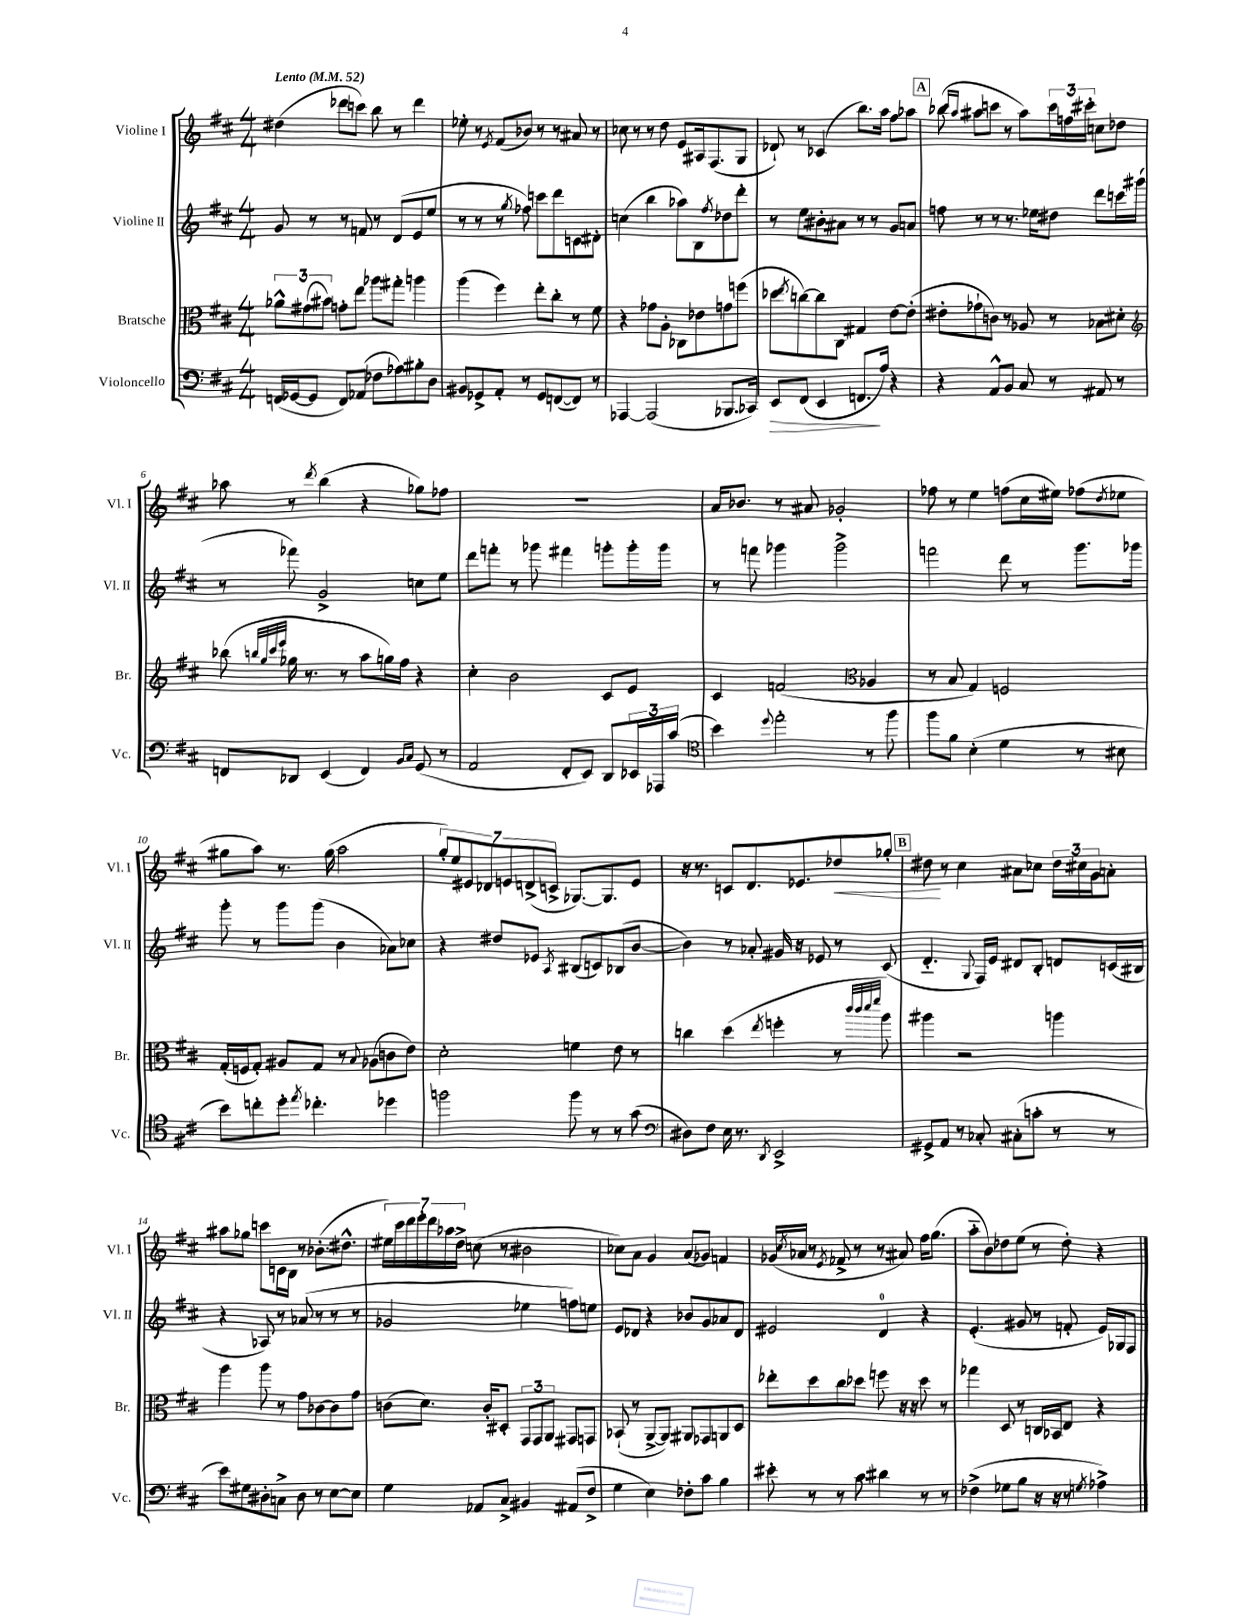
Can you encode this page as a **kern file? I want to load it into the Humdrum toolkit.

**kern	**kern	**kern	**kern
*staff4	*staff3	*staff2	*staff1
*clefF4	*clefC3	*clefG2	*clefG2
*k[f#c#]	*k[f#c#]	*k[f#c#]	*k[f#c#]
*M4/4	*M4/4	*M4/4	*M4/4
*MM52	*MM52	*MM52	*MM52
(16FF	12a-^^	8g	(4dd#
[16GG-	.	.	.
.	(12g#	.	.
8GG-]	.	8r	.
.	12b#)	.	.
8FF)	8g'	8r	8ddd-
(8AA-	8ee	8f	8ccc)
8F-	8aa-	8r	8bb
8A-)	8gg#'	(8d	8r
8B#'	4aa	8e	4ddd-
8D	.	8ee	.
=	=	=	=
8BB#	(4aa	8r	8ee-'
8GG-^	.	8r	8r
.	.	.	8qe
8AA'	4ff#)	8r	(8f#
.	.	8qgg	.
8r	.	8ff-)	8b-)
8GG-	8ee'	8ccc	8r
([8FF	8cc#'	8ddd	8r
8FF])	8r	8c	8a#
8r	8f#	8d#'	8r
=	=	=	=
[4AAA-	4r	(4cc	8cc-
.	.	.	8r
(2AAA-]	8g-	4bb	8r
.	8A'	.	8dd
.	8C-	8aa-)	8e
.	8e-	8B	16A#
.	.	.	(8.F#
.	.	8qff#	.
8.BBB-	8g	8dd-	.
.	(8ff	8ddd'	8G
16CC-)	.	.	.
=	=	=	=
8EE	8dd-	8r	8d-`)
.	8qee	.	.
(8FF#	[8cc)	8ee	8r
4EE	8cc]	8b#'	(4c-
.	8C#	8a#	.
8.FF	4G#	8r	8.bb)
.	.	8r	.
16A)	.	.	16aa
4r	[8e	8g	8ff#
.	(8e']	8a	8aa-
=	=	=	=
4r	8e#'	8ff	(8bb-
.	.	.	16qqccc#
.	.	.	16qqaa
.	8g-`	8r	8aa#
8AA^^	8c)	8r	8ccc
8BB	8r	8.r	8r
8C#	8A-	.	8aa#)
.	.	16ee-	.
8r	8r	8dd#	24ccc
.	.	.	24ff
.	.	.	24ccc#'
8AA#	8B-	8ddd	8cc
8r	8d#'	16ccc	8dd-
.	.	(16ggg#	.
=	=	=	=
*	*clefG2	*	*
8FF	(8bb-	8r	8aa-
.	32qqbb	.	.
.	32qqgg	.	.
.	32qqccc#	.	.
.	32qqeee	.	.
8DD-	16gg-	8fff-)	8r
.	8.r	.	.
.	.	.	8qddd
(4EE	.	2g^	(4bb
.	8r	.	.
4FF)	8aa	.	4r
.	16gg)	.	.
.	16ff#	.	.
16qqBB	.	.	.
16qqC#	.	.	.
(8GG	4r	8cc	8gg-)
8r	.	8ee	8ff-
=	=	=	=
2AA	4cc#'	8ddd	1r
.	.	8fff'	.
.	2b	8r	.
.	.	8ggg-	.
8FF#'	.	4fff#	.
8EE)	.	.	.
8DD	8c#	8ggg'	.
24EE-	8e	16ggg'	.
24AAA-	.	.	.
.	.	16ggg	.
(24c#	.	.	.
=	=	=	=
*clefC4	*	*	*
4b)	4c#	8r	16a
.	.	.	8.b-
.	.	8fff	.
8qqdd	.	.	.
2ee'	(2f	4ggg-	8r
.	.	.	8a#
.	.	2ggg-^	2g-'
*	*clefC3	*	*
8r	4A-	.	.
8ff#	.	.	.
=	=	=	=
8ff#	8r	2fff	8ff-
8f#	8B	.	8r
(4B'	4G)	.	4ee
4d	2F	8ddd	(8ff
.	.	8r	16cc#
.	.	.	16ee#)
8r	.	8.ggg	(8ff-
.	.	.	8qdd
8B#	.	.	8ee-
.	.	16ggg-	.
=	=	=	=
8b)	(16G'	8ggg'	8gg#
.	16F	.	.
8cc'	8G')	8r	8aa)
8dd'	8A#	8ggg	8.r
8qee	.	.	.
4.cc-'	8G	(8ggg	.
.	.	.	(16gg#
.	8r	4b	2aa
.	8qqB	.	.
.	(8A-	.	.
4dd-	8c	8a-)	.
.	8e)	8cc-	.
=	=	=	=
2ff	2d'	4r	14gg')
.	.	.	14ee
.	.	.	14e#
.	.	.	14d-
.	.	8dd#	.
.	.	.	14e
.	.	.	(14d^
.	.	8e-	.
.	.	.	14c^
.	.	8qA	.
8ff	4f	(8B#	[8.G-)
8r	.	8c)	.
.	.	.	8.G-]
8r	8e	(8B-	.
(8g	8r	[8b	8e
=	=	=	=
*clefF4	*	*	*
8D#)	4cc	4b])	16r
.	.	.	8.r
8F#	.	.	.
16E	(4dd	8r	8c
8.r	.	.	.
.	.	8a-'	8.d
8qDD	8qee	.	.
2EE^	4ff'	16g#	.
.	.	16r	8.e-
.	.	8e-	.
.	8r	8r	8dd-
.	32qqccc#	.	.
.	32qqccc#	.	.
.	32qqddd	.	.
.	32qqfff#	.	.
.	8aa)	(8c#	8gg-'
=	=	=	=
8GG#^	4aa#	4.d'~	8dd#
8AA	.	.	8r
8r	2r	.	4cc#
.	.	8qqG	.
8C-'	.	16F#)	.
.	.	16e	.
(8C#'	.	8d#	8a#
8c'	.	8B'	8cc-
8r	4aa	8d	24dd#
.	.	.	24cc#
.	.	.	24g
8r	.	(16c	8a'
.	.	16B#	.
=	=	=	=
8e)	4aa	4r	8aa#
8G#	.	.	8gg-
8D#'	8aa	8A-)	8ccc
8C^	8r	8r	16c
.	.	.	16B
8D#	8g	(8a-	8r
8r	[8c-	8r	(8.b-'
[8E	8c-]	8r	.
.	.	.	8.dd#^^
8E]	8g	8r	.
=	=	=	=
4G	(8c	2g-	28ee#)
.	.	.	28ccc#
.	.	.	28ddd
.	.	.	28eee'
.	8.d)	.	.
.	.	.	28ddd
.	.	.	28aa-
.	.	.	28dd^
8AA-	.	.	(8cc
.	16c'	.	.
8C#^	8D#'	.	8r
4BB#	12GG	4ee-	2b#
.	12GG	.	.
.	12AA	.	.
(8AA#	8GG#	8ff)	.
8F#^	8GG	8ee	.
=	=	=	=
4G	(8BB-`	8e	8cc-)
.	8r	8d-	8a
4E)	[8AA^	4r	4g
.	8AA])	.	.
8F-'	8AA#	8b-	(8a
8c#	8GG-	8g	8g-)
4B	8AA	8a-	4f
.	8D	8d-	.
=	=	=	=
8e#'	8ee-'	2e#	(16g-
.	.	.	8qcc#
.	.	.	16a-
8r	8dd	.	8r
.	.	.	8qe
8r	8cc#	.	8f-^
8c#	8dd-	.	8r
4d#	8ff	4d	8r
.	16r	.	8a#)
.	16r	.	.
8r	8dd-	4r	16ff#
.	.	.	(8.gg
8r	8r	.	.
=	=	=	=
(4F-^	4gg-	(4.e'	8aa'~
.	.	.	8b)
8G-	8D	.	8dd-
8B	8r	8g#	(8ee
16r	16C	8r	8r
16r	16BB-	.	.
8r	8E	8f'	8dd-')
8qG	.	.	.
4A-^)	4r	16e)	4r
.	.	16G-	.
.	.	8F#	.
==	==	==	==
*-	*-	*-	*-
